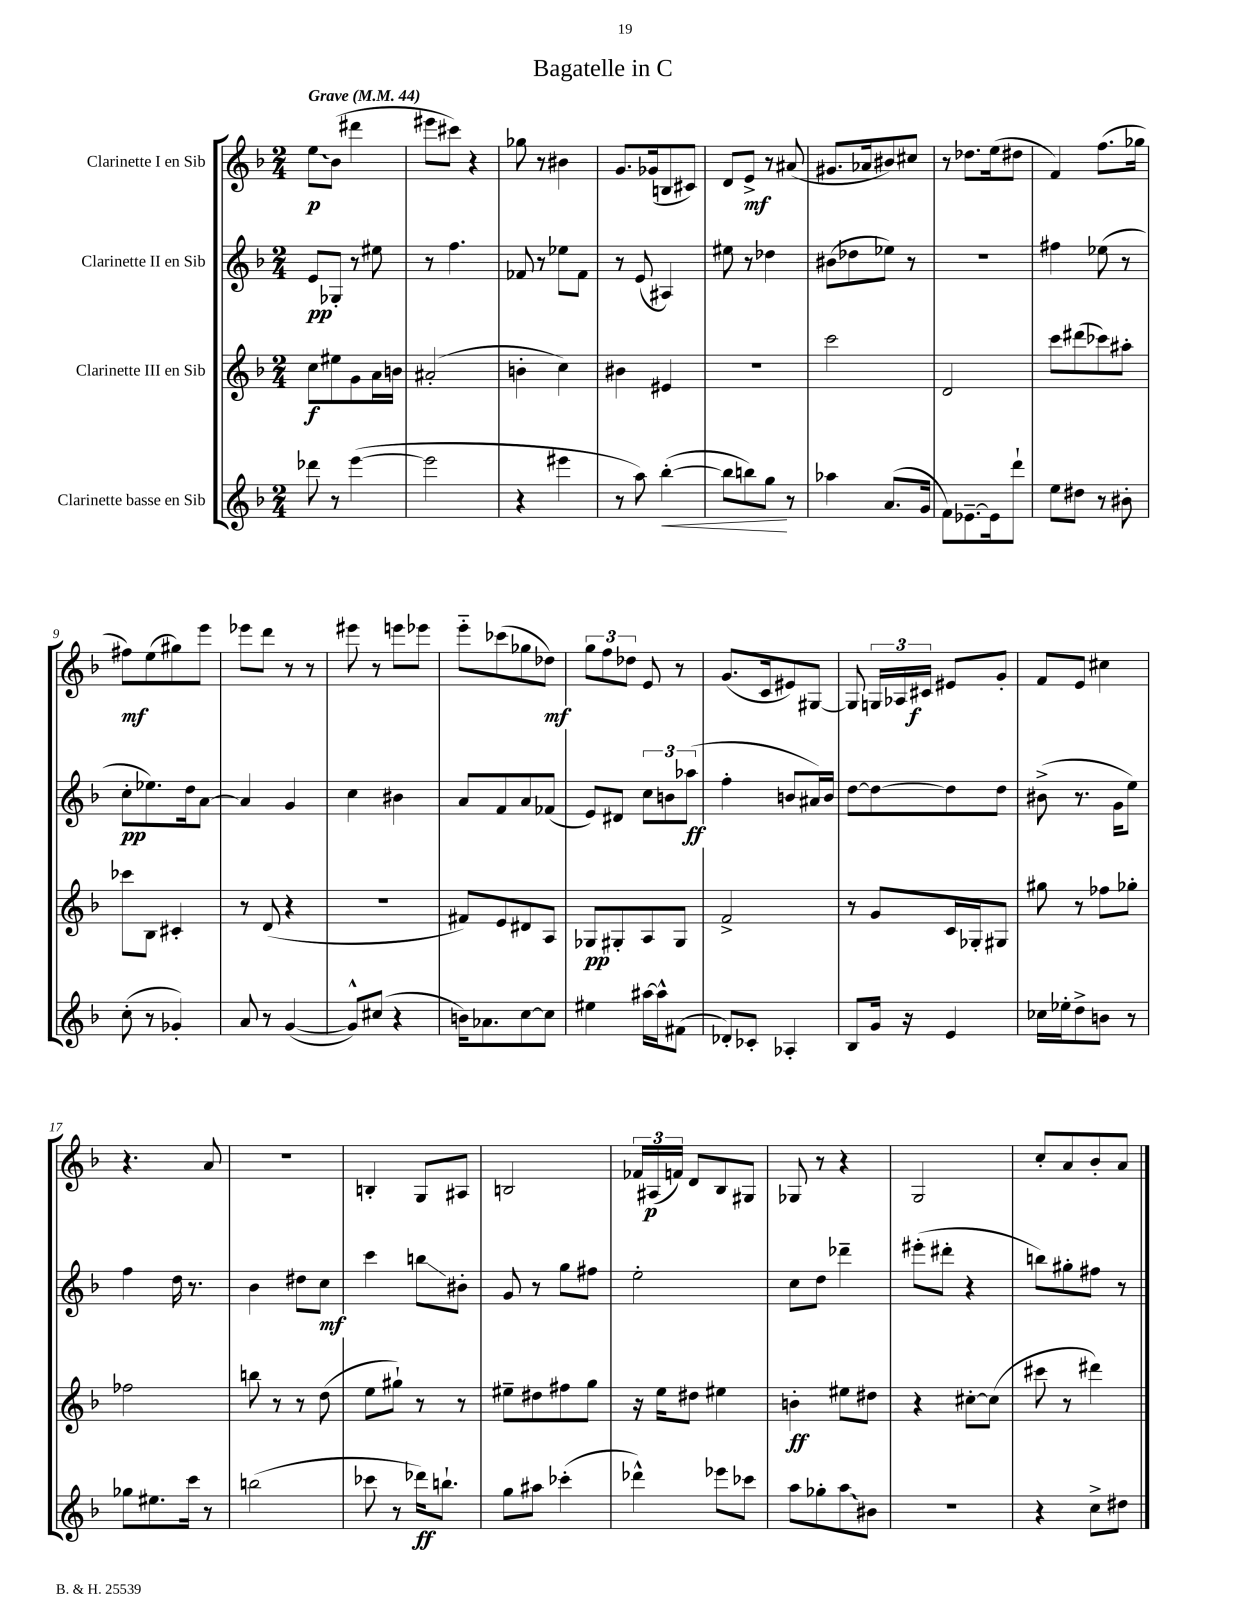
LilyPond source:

\header { title = "Bagatelle in C" }
<<
\new StaffGroup <<
\new Staff = "s0" \with { instrumentName = "Clarinette I en Sib" } {
    \clef treble \key f \major \numericTimeSignature \time 2/4 \tempo "Grave" 4 = 44
    \autoBeamOff \once \override Glissando.style = #'zigzag e''8[\glissando\p bes'8]( dis'''4 |
    eis'''8[ cis'''8]) r4 |
    ges''8 r8 bis'4 |
    g'8.[ ges'16( b8 cis'8]) |
    d'8[ e'8]->\mf r8 ais'8( |
    gis'8.[ aes'16 bis'8) cis''8] |
    r8 des''8.[ e''16( dis''8] |
    f'4) f''8.[( ges''16] |
    fis''8[\mf) e''8( gis''8) e'''8] |
    ees'''8[ d'''8] r8 r8 |
    eis'''8 r8 e'''8[ ees'''8] |
    e'''8[-_ ces'''8( ges''8 des''8]\mf) |
    \tuplet 3/2 { g''8[ f''8 des''8] } e'8 r8 |
    g'8.[( c'16 eis'8) gis8]~ |
    gis8 \tuplet 3/2 { g16[ aes16 cis'16]\f } eis'8[ g'8]-. |
    f'8[ e'8] cis''4 |
    r4. a'8 |
    R2 |
    b4-. g8[ ais8] |
    b2 |
    \tuplet 3/2 { fes'16[ ais16\p( f'16]) } d'8[ bes8 gis8] |
    ges8 r8 r4 |
    g2 |
    c''8[-. a'8 bes'8-. a'8] \bar "|." |
}
\new Staff = "s1" \with { instrumentName = "Clarinette II en Sib" } {
    \clef treble \key f \major \numericTimeSignature \time 2/4
    \autoBeamOff e'8[\pp ges8]-. r8 eis''8 |
    r8 f''4. |
    fes'8 r8 ees''8[ fes'8] |
    r8 e'8( ais4) |
    eis''8 r8 des''4 |
    bis'8[( des''8 ees''8]) r8 |
    R2 |
    fis''4 ees''8( r8 |
    c''8[-.\pp ees''8.) d''16 a'8]~ |
    a'4 g'4 |
    c''4 bis'4 |
    a'8[ f'8 a'8 fes'8]( |
    e'8[) dis'8] \tuplet 3/2 { c''8[ b'8 aes''8]\ff( } |
    f''4-. b'8[ ais'16) b'16] |
    d''8[~ d''8~ d''8 d''8] |
    bis'8->( r8. g'16[ e''8]) |
    f''4 d''16 r8. |
    bes'4 dis''8[ c''8]\mf |
    c'''4 b''8[\glissando bis'8]-. |
    g'8 r8 g''8[ fis''8] |
    e''2-. |
    c''8[ d''8] des'''4-- |
    eis'''8[-.( dis'''8]-. r4 |
    b''8[) gis''8-. fis''8] r8 \bar "|." |
}
\new Staff = "s2" \with { instrumentName = "Clarinette III en Sib" } {
    \clef treble \key f \major \numericTimeSignature \time 2/4
    \autoBeamOff c''8[\f eis''8 g'8 a'16 b'16] |
    ais'2-.( |
    b'4-. c''4) |
    bis'4 eis'4 |
    R2 |
    c'''2 |
    d'2 |
    c'''8[ dis'''8( ces'''8) ais''8]-. |
    ces'''8[ bes8] cis'4-. |
    r8 d'8( r4 |
    R2 |
    fis'8[) e'8 dis'8 a8] |
    ges8[\pp gis8-. a8 gis8] |
    f'2-> |
    r8 g'8[ c'16 ges16-. gis8] |
    gis''8 r8 fes''8[ ges''8]-. |
    fes''2 |
    b''8 r8 r8 d''8( |
    e''8[ gis''8]-!) r8 r8 |
    eis''8[-- dis''8 fis''8 g''8] |
    r16 e''16[ dis''8] eis''4 |
    b'4-.\ff eis''8[ dis''8] |
    r4 cis''8[~-. cis''8]( |
    cis'''8 r8 dis'''4) \bar "|." |
}
\new Staff = "s3" \with { instrumentName = "Clarinette basse en Sib" } {
    \clef treble \key f \major \numericTimeSignature \time 2/4
    \autoBeamOff des'''8 r8 e'''4~( |
    e'''2 |
    r4 eis'''4 |
    r8 a''8) bes''4~-.\<( |
    bes''8[ b''8) g''8]\! r8 |
    aes''4 a'8.[( g'16] |
    f'8[) ees'8.~-- ees'16 d'''8]-! |
    e''8[ dis''8] r8 bis'8-. |
    c''8-.( r8 ges'4-.) |
    a'8 r8 g'4~( |
    g'8[-^) cis''8]( r4 |
    b'16[) aes'8. c''8~ c''8] |
    eis''4 ais''16[~ ais''16-^ fis'8]( |
    des'8[-.) ces'8]-. aes4-. |
    bes8[ g'16] r16 e'4 |
    ces''16[ ees''16-. d''8-> b'8] r8 |
    ges''8[ eis''8. c'''16] r8 |
    b''2( |
    ces'''8 r8 des'''16[\ff) b''8.]-! |
    g''8[ ais''8] ces'''4-.( |
    des'''4-^) ees'''8[ ces'''8] |
    a''8[ ges''8-. \once \override Glissando.style = #'zigzag a''8\glissando bis'8] |
    r2 |
    r4 c''8[-> dis''8] \bar "|." |
}
>>
>>
